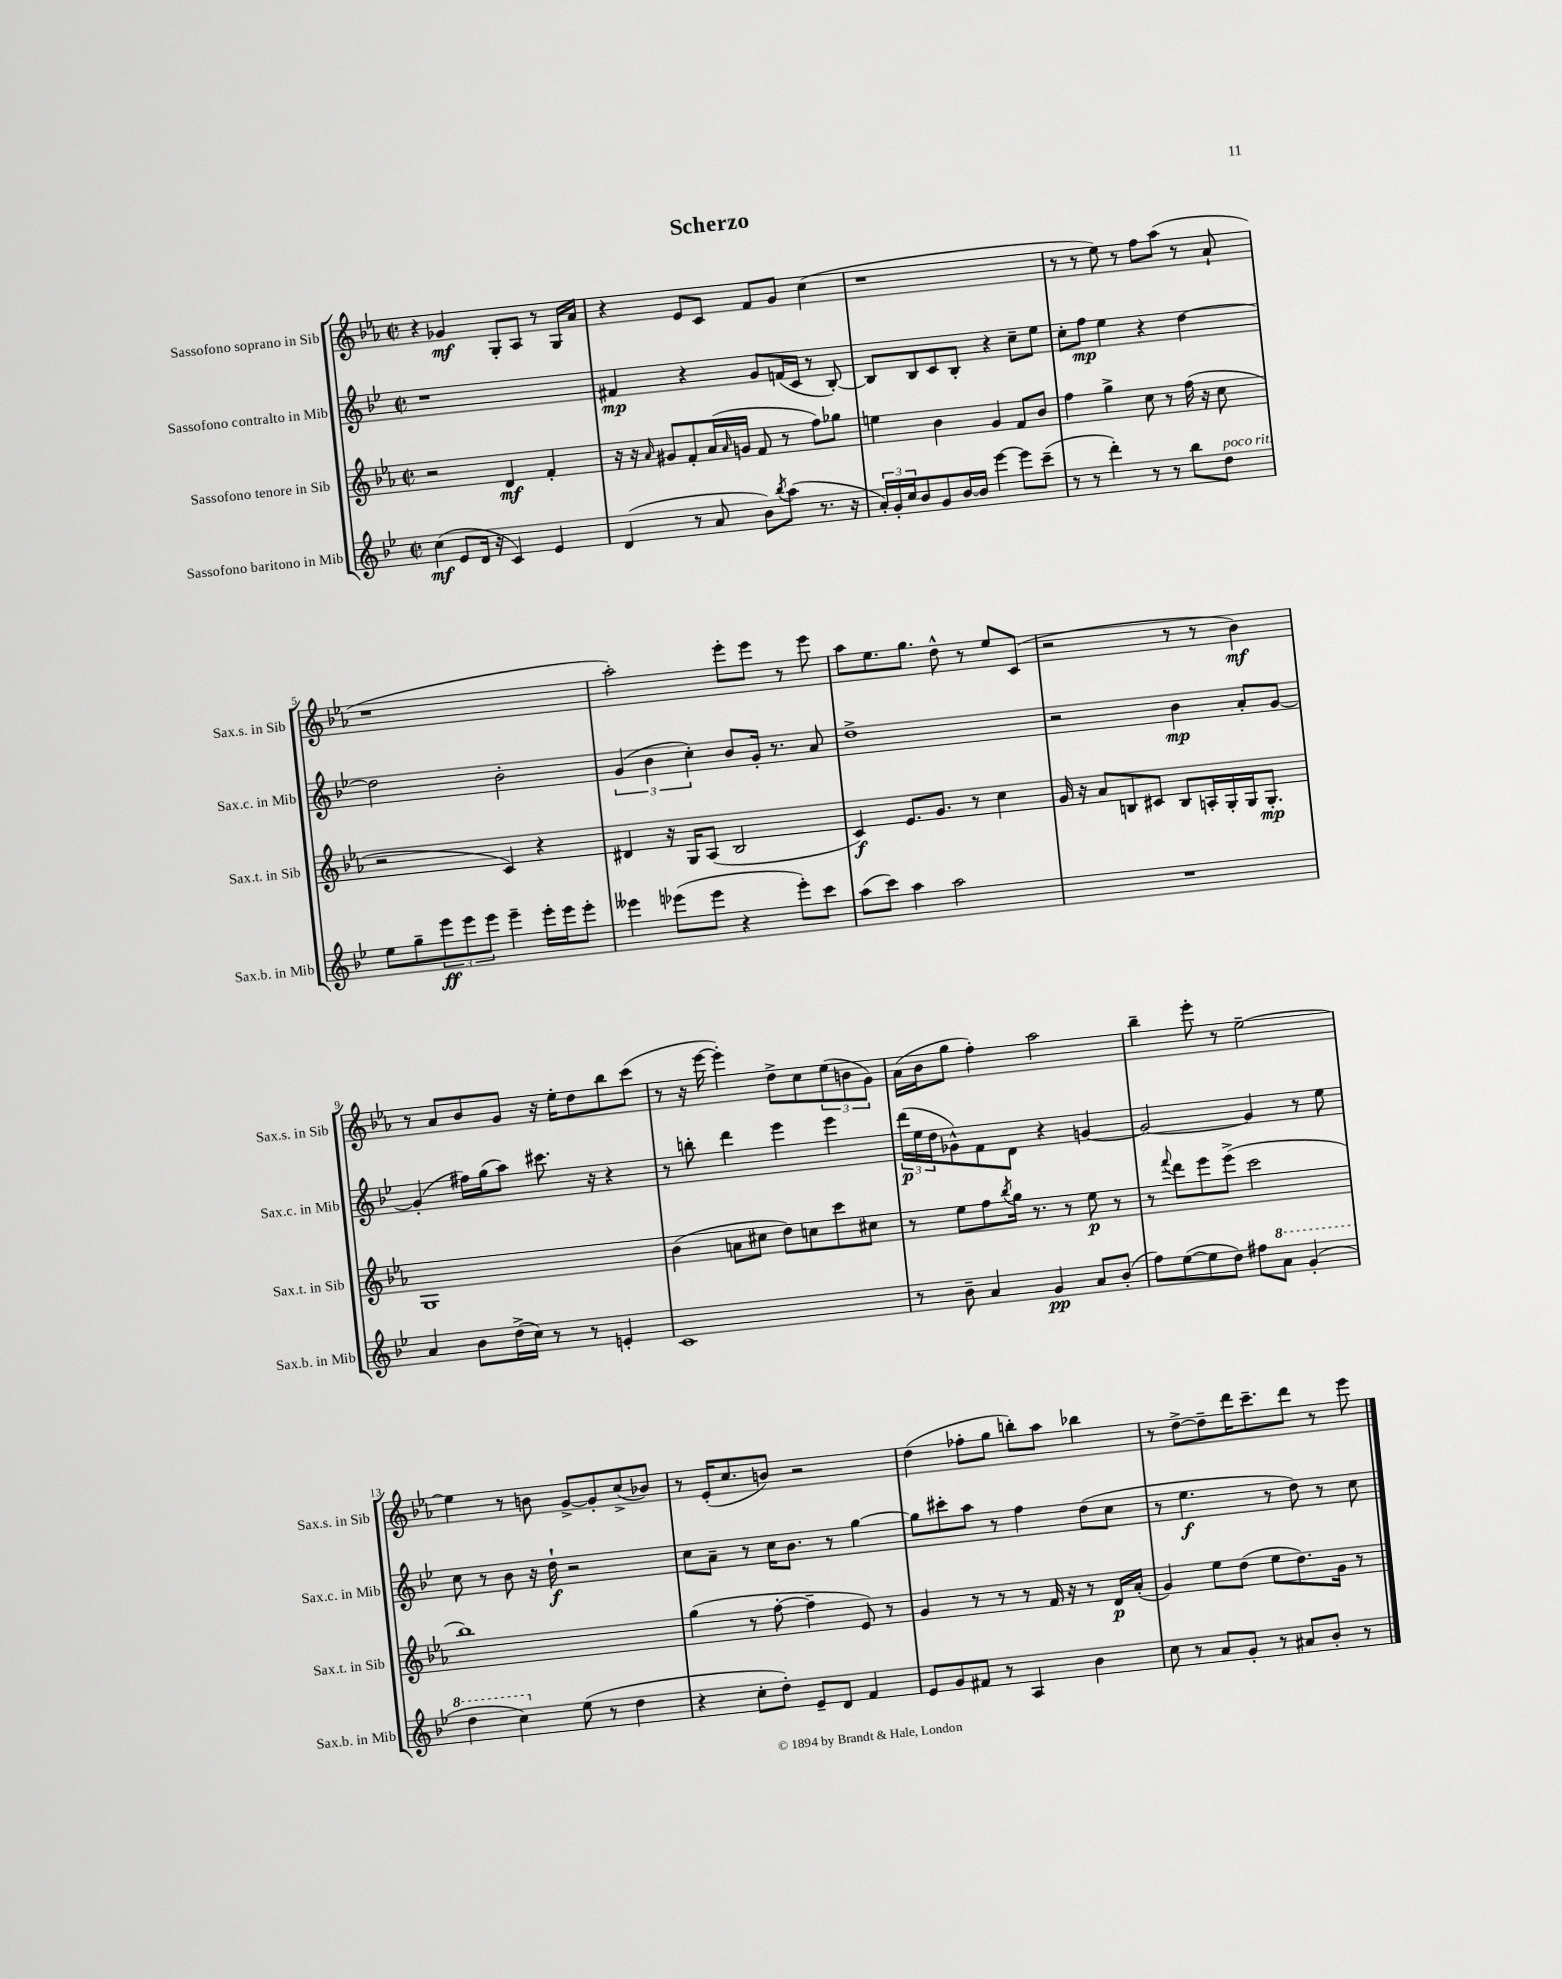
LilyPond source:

\header { title = "Scherzo" }
<<
\new StaffGroup <<
\new Staff = "s0" \with { instrumentName = "Sassofono soprano in Sib" shortInstrumentName = "Sax.s. in Sib" } {
    \clef treble \key ees \major \defaultTimeSignature \time 2/2
    r4 ges'4\mf g8-. aes8 r8 g16 aes'16 |
    r4 ees'8 c'8 f'8 g'8 c''4( |
    r1 |
    r8 r8 ees''8) r8 f''8 aes''8( r8 aes'8-! |
    r1 |
    aes''2-.) ees'''8-. ees'''8 r8 ees'''8 |
    aes''8 ees''8. g''8. d''8-^ r8 ees''8 c'8( |
    r2 r8 r8 bes'4\mf) |
    r8 aes'8 bes'8 g'8 r16 ees''16-. d''8 bes''8 c'''8( |
    r8 r16 ees'''16~ ees'''4-.) d''8-> c''8 \tuplet 3/2 { ees''8( b'8 g'8) } |
    aes'16( bes'16 g''8 f''4-.) aes''2 |
    bes''4-- ees'''8-. r8 ees''2~-- |
    ees''4 r8 b'8 g'8~-> g'8-. c''8->( bes'8) |
    r8 ees'16-.( c''8. b'8) r2 |
    d''4( fes''8-. g''8 b''8-.) aes''8 bes''4 |
    r8 d''8~-> d''8-- d'''16 c'''8.-- d'''8 r8 ees'''8 \bar "|." |
}
\new Staff = "s1" \with { instrumentName = "Sassofono contralto in Mib" shortInstrumentName = "Sax.c. in Mib" } {
    \clef treble \key bes \major \defaultTimeSignature \time 2/2
    r1 |
    fis'4\mp r4 g'8 f'16( c'16 r8 bes8~-.) |
    bes8 bes8 c'8 bes8-. r4 c''8-- ees''8 |
    c''8-. f''8\mp ees''4 r4 d''4~ |
    d''2 bes'2-. |
    \tuplet 3/2 { g'4( bes'4 c''4-.) } bes'8 g'16-. r8. a'8 |
    d''1-> |
    r2 bes'4\mp a'8-. g'8~ |
    g'4-.( fis''16) g''16( a''8) cis'''8. r16 r4 |
    r8 b''8-. d'''4 ees'''4 ees'''4 |
    \tuplet 3/2 { d'''16\p( ees''16 d''16 } ges'8-^) f'8 d'8 r4 g'4~ |
    g'2~ g'4 r8 ees''8 |
    c''8 r8 bes'8 r16 d''16-!\f r2 |
    c''8 a'8-- r8 c''16 bes'8. r8 g''4~ |
    g''8 cis'''8-. a''8 r8 f''4 d''8( c''8 |
    r8 ees''4.\f r8 d''8) r8 c''8 \bar "|." |
}
\new Staff = "s2" \with { instrumentName = "Sassofono tenore in Sib" shortInstrumentName = "Sax.t. in Sib" } {
    \clef treble \key ees \major \defaultTimeSignature \time 2/2
    r2 d'4\mf f'4-. |
    r16 r16 \grace { aes'16 } gis'8 f'8-. aes'16( \grace { aes'16 } g'16 f'8 r8 f''8) ges''8 |
    e''4 bes'4 g'4 f'8 bes'8 |
    f''4 g''4-> c''8 r8 f''16( r16 c''8 |
    r2 c'4) r4 |
    dis'4 r16 g16 aes8( bes2 |
    c'4\f) ees'8. g'8. r8 c''4 |
    g'16 r16 aes'8 b8 cis'8 b8 a16-. g16-. g16 g8.-.\mp |
    g1 |
    bes'4( a'8 cis''8 d''8) c''8 c'''8 cis''8 |
    r8 ees''8 f''8 \acciaccatura { bes''8 } g''16 r8. r8 ees''8\p r8 |
    r8 \appoggiatura { f'''8 } d'''8 ees'''8 ees'''8->( c'''2 |
    bes''1) |
    g''4( r8 f''8~-. f''4-- ees'8) r8 |
    g'4 r8 r8 r8 f'16 r16 r8 d'16\p aes'16-.( |
    g'4) ees''8 d''8( ees''8 d''8.) g'16 r8 \bar "|." |
}
\new Staff = "s3" \with { instrumentName = "Sassofono baritono in Mib" shortInstrumentName = "Sax.b. in Mib" } {
    \clef treble \key bes \major \defaultTimeSignature \time 2/2
    c''4\mf( ees'8 d'16 r16 c'4) ees'4 |
    d'4( r8 a'8 bes'8) \acciaccatura { bes''8 } a''8( r8. r16 |
    \tuplet 3/2 { a'16-.) g'16-. c''16 } bes'8 g'8 bes'16~ bes'16 ees'''4~ ees'''8 c'''8--( |
    r8 r8 d'''4-.) r8 r8 bes''8 d''8^\markup { \italic "poco rit." } |
    ees''8 g''8-- \tuplet 3/2 { ees'''8\ff ees'''8 ees'''8 } ees'''4-- ees'''16-. ees'''16 ees'''8-. |
    eeses'''4 ees'''8( ees'''8 r4 ees'''8-.) c'''8 |
    a''8( c'''8) a''4 a''2 |
    R1 |
    a'4 bes'8 d''16->( c''16) r8 r8 e'4-. |
    c'1 |
    r8 bes'8-- a'4 g'4\pp a'8 bes'8-.( |
    f''8) ees''8~( ees''8 d''8) fis''8 \ottava #1 a''8 g''4-.( |
    d'''4 c'''4) \ottava #0 ees''8( r8 d''4 |
    r4 c''8-. d''8-.) ees'8-- d'8 f'4 |
    ees'8 g'8 fis'8 r8 a4 bes'4 |
    c''8 r8 a'8 g'8-. r8 ais'8 bes'8-. r8 \bar "|." |
}
>>
>>
